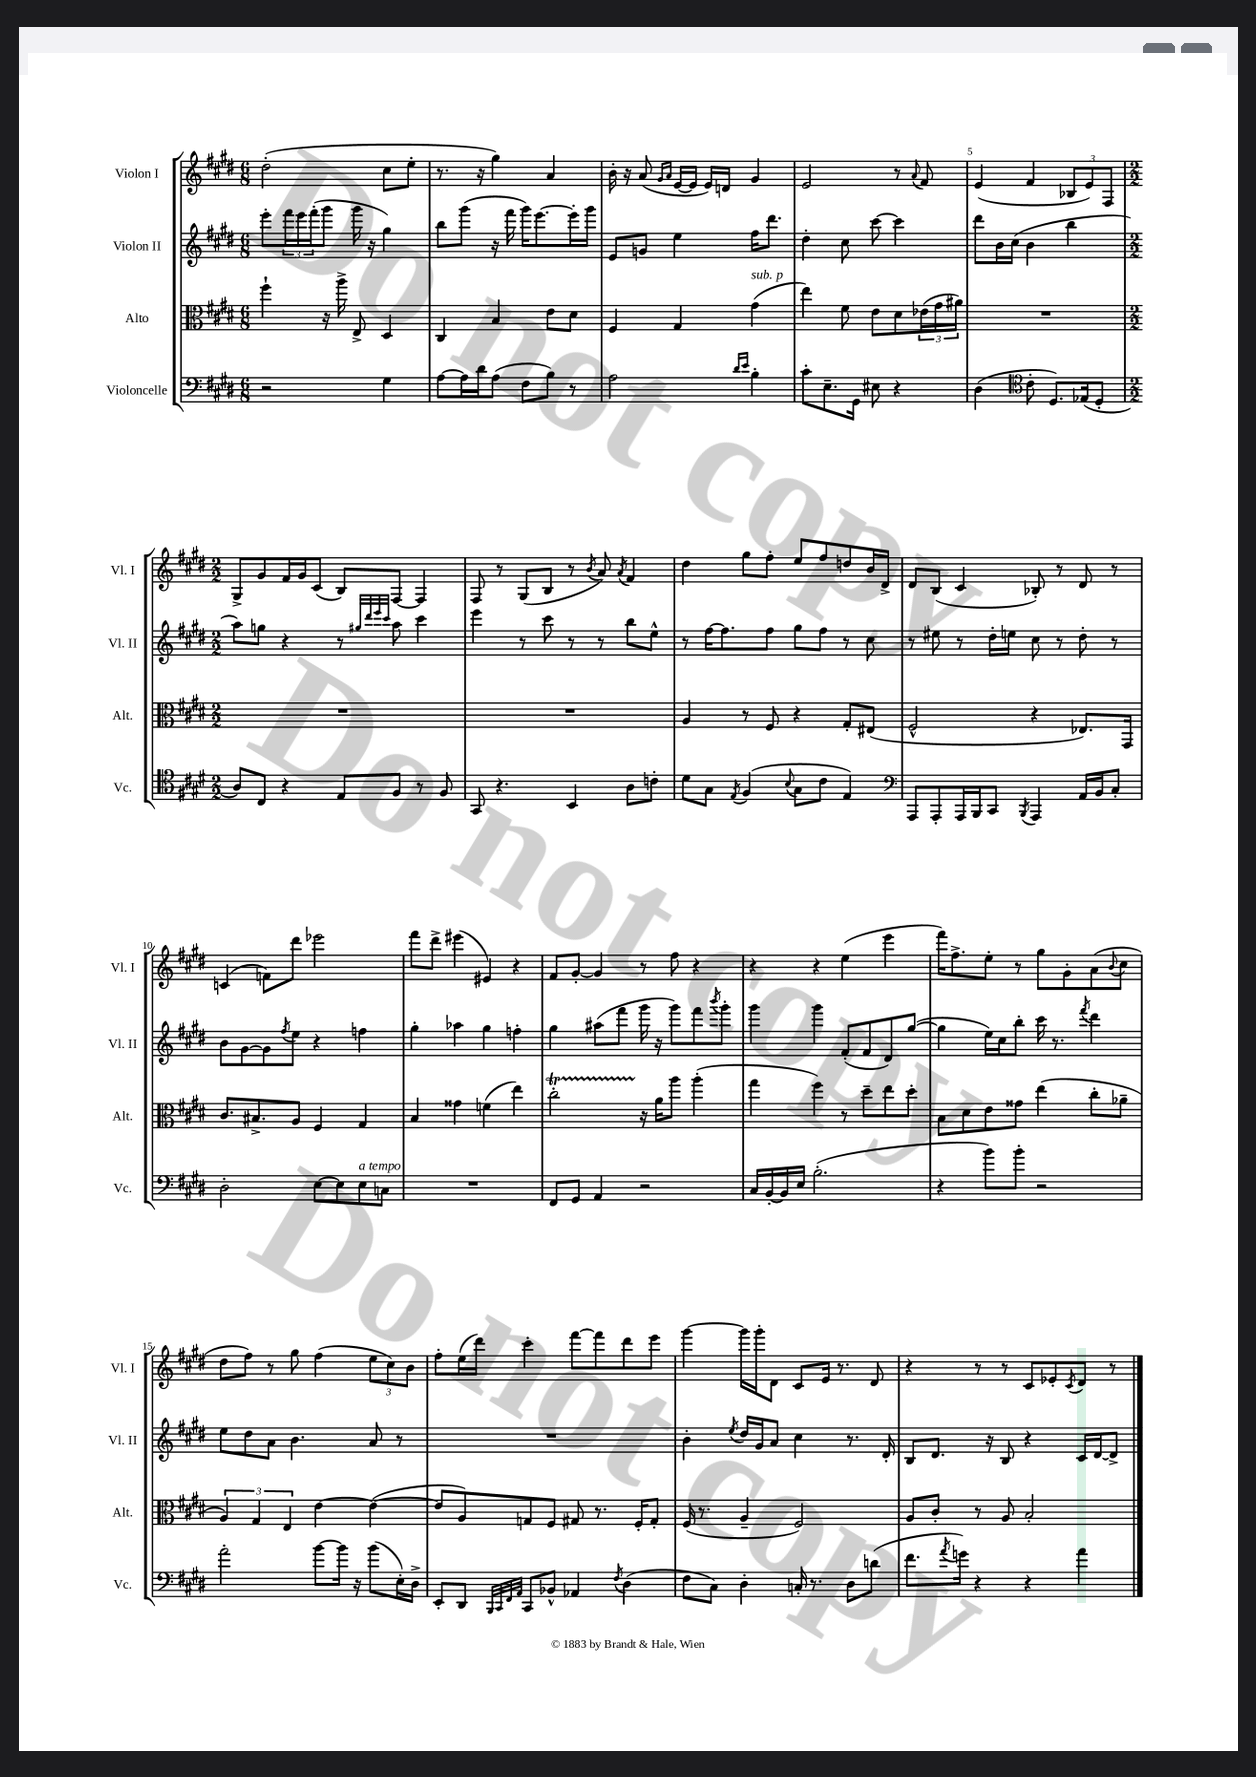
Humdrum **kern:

**kern	**kern	**kern	**kern
*staff4	*staff3	*staff2	*staff1
*clefF4	*clefC3	*clefG2	*clefG2
*k[f#c#g#d#]	*k[f#c#g#d#]	*k[f#c#g#d#]	*k[f#c#g#d#]
*M6/8	*M6/8	*M6/8	*M6/8
2r	4ff#`\	8eee'\L	(2dd#'\
.	.	24fff#\L	.
.	.	24eee\	.
.	.	(24fff#'\J	.
.	16r	8ggg#\J	.
.	16aa^\	.	.
.	8E^/	16ggg#\	.
.	.	16r	.
4G#\	4D#/	4gg#\)	8cc#\L
.	.	.	8ee'\J
=	=	=	=
[8A\L	4C#/	8bb\L	8.r
16A\]L	.	(8ggg#\J	.
16d#\J	.	.	16r
(8A\J	4B/	16r	4gg#\)
.	.	16fff#\	.
8F#\L	.	16ggg#\LK)	.
.	.	[8.eee\	.
8B\J)	8e\L	.	4a/
8r	8d#\J	16eee'\]L	.
.	.	16ggg#\JJ	.
=	=	=	=
2A\	4F#/	8e/L	16b'\
.	.	.	16r
.	.	8g/J	(8a/
.	.	.	16qqg#/LL
.	.	.	16qqa/JJ
.	4G#/	4ee\	[16e/LL
.	.	.	16e/]JJ
.	.	.	16e/LL)
.	.	.	16d/JJ
16qqd#/LL	.	.	.
16qqe/JJ	.	.	.
4B'\	(4g#\	16ff#\LK	4g#/
.	.	8.ddd#\J	.
=	=	=	=
8c#'\L	4ee\)	4dd#'\	2e/
8.E~\	.	.	.
.	8f#\	8cc#\	.
16GG#\Jk	.	.	.
8E#\	8e\L	[8ccc#\	.
4r	8d#\	4ccc#\]	8r
.	.	.	8qqa/
.	(24e-\L	.	8f#/
.	24g#\	.	.
.	24a#\JJ)	.	.
=	=	=	=
(4D#\	2.r	8ddd#\L	(4e/
.	.	16b\L	.
.	.	(16cc#\JJ	.
*clefC4	*	*	*
8c#'\	.	4b\	4f#/
8.D#/L)	.	.	.
.	.	4bb\	12B-/L
(16E-/k	.	.	.
.	.	.	12e/)
8D#'/J	.	.	.
.	.	.	12F#/J
=	=	=	=
*M2/2	*M2/2	*M2/2	*M2/2
8A/L)	1r	8aa\L)	8G#^/L
8C#/J	.	8gg\J	8g#/
4r	.	4r	16f#/L
.	.	.	16g#/J
.	.	.	(8c#/J
8E/L	.	8r	8B/L)
.	.	32qqgg#/LLL	.
.	.	32qqddd#/	.
.	.	32qqeee/	.
.	.	32qqccc#/JJJ	.
8F#/J	.	8aa\	[8F#/J
8r	.	4ccc#\	4F#/]
8F#/	.	.	.
=	=	=	=
8GG#/	1r	4eee\	8F#/
4.r	.	.	8r
.	.	8r	(8G#/L
.	.	8ccc#\	8B/J
4BB/	.	8r	8r
.	.	.	8qb/
.	.	8r	8a/)
.	.	.	8qa/
8A\L	.	8bb\L	4f#/
8c'\J	.	8ee^^\J	.
=	=	=	=
8d#\L	4A/	8r	4dd#\
8G#\J	.	[16ff#\LK	.
.	.	8.ff#\]	.
8qE/	.	.	.
(4F#/	8r	.	8gg#\L
.	8F#/	8ff#\J	8ff#'\J
8qqB/	.	.	.
8G#\L	4r	8gg#\L	8ee/L
8c#\J	.	8ff#\J	8ff#/
4E/)	8G#'/L	8r	8dd/
.	(8E#/J	8cc#\	16b/L
.	.	.	16d#^/JJ
=	=	=	=
*clefF4	*	*	*
8AAA/L	2F#^^/	8r	8d#/L
8AAA'/	.	8ee#\	(8B/J
16AAA/L	.	8r	4c#/
16BBB/J	.	.	.
8CC#/J	.	16dd#'\LL	.
.	.	16ee\JJ	.
8qBBB/	.	.	.
4AAA/	4r	8cc#\	8B-'/)
.	.	8r	8r
16AA/LL	8.E-/L)	8dd#'\	8d#/
16BB/J	.	.	.
8C#'/J	.	8r	8r
.	16GG#/Jk	.	.
=	=	=	=
2D#'\	8.c#/L	8b\L	(4c/
.	.	[8g#\	.
.	8.B#^/	.	.
.	.	8g#\]	8f\L)
.	.	8qff#/	.
.	8A/J	8ee\J	8ddd#\J
[8E\L	4F#/	4r	2eee-\
8E\]	.	.	.
8E\	4G#/	4ff\	.
8C\J	.	.	.
=	=	=	=
1r	4B/	4gg#'\	8fff#\L
.	.	.	8ddd#^\J
.	4g##\	4aa-\	(4eee#\
.	(4f\	4gg#\	4e#/)
.	4ee\)	4ff'\	4r
=	=	=	=
8FF#/L	2cc#'\	4gg#\	8f#/L
8GG#/J	.	.	[8g#'/J
4AA/	.	(8aa#\L	4g#/]
.	.	8fff#\J	.
2r	16r	16ggg#\	8r
.	16a\LK	16r	.
.	8aa\J	8ggg#\L)	8ff#\
.	(4aa'\	8fff#\	4r
.	.	8qbbb/	.
.	.	8ggg#'\J	.
=	=	=	=
16C#/LL	4gg#\	4ggg#\	4r
[16BB'/	.	.	.
16BB/]	.	.	.
16E/JJ	.	.	.
(2.B'\	4ff#\)	4ggg#\	4r
.	8r	(8f#'/L	(4ee\
.	8dd#~\L	8f#/	.
.	8ee\	8d#/)	4eee\
.	8dd#'\J	([8gg#/J	.
=	=	=	=
4r	8B\L	4gg#\]	16fff#\LK)
.	.	.	8.ff#^\
.	8d#\	.	.
8b\L)	8e\	16ee\LL)	8ee'\J
.	.	16cc#\J	.
8b'\J	8g##\J	8bb'\J	8r
2r	(4ee\	16ccc#\	8gg#\L
.	.	8.r	.
.	.	.	8g#'\
.	.	8qfff#/	.
.	8cc#'\L	4ddd#\	(8a\
.	.	.	8qqb/
.	8a-~\J	.	8cc#\J
=	=	=	=
2a'\	6A/)	8ee\L	8dd#\L
.	.	8dd#\	8ff#\J)
.	6G#/	.	.
.	.	8a\J	8r
.	6E/	.	.
.	.	4.b\	8gg#\
[8b\L	[4e\	.	(4ff#\
16b\]Jk	.	.	.
16r	.	.	.
(8b\L	(4e\_	8a/	12ee\L
.	.	.	12cc#\)
16E'\L)	.	8r	.
.	.	.	12b\J
16D#^\JJ	.	.	.
=	=	=	=
8EE'/L	8e/]L	1r	8ff#'\L
8DD#/J	8A/)	.	(16ee\L
.	.	.	16ddd#\JJ)
32qqBBB/LLL	.	.	.
32qqCC#/	.	.	.
32qqFF#/	.	.	.
32qqAA/JJJ	.	.	.
8CC#/L	8G/	.	4ccc#'\
8BB-^^/J	8F#/J	.	.
4AA-/	8G#/	.	[8fff#\L
.	8.r	.	8fff#\]
8qF#/	.	.	.
(4D#\	.	.	8ddd#\
.	16F#'/LK	.	.
.	8G#'/J	.	8eee\J
=	=	=	=
8F#\L	(16F#/	4b'\	[4ggg#\
.	8.r	.	.
8C#\J)	.	.	.
.	.	8qee/	.
4D#'\	4A~/	16dd#/LL	16ggg#\]LL
.	.	16g#/J	16ggg#'\J
.	.	8a/J	8d#\J
16C'/	2F#/)	4cc#\	8c#/L
8.r	.	.	.
.	.	.	16e/Jk
.	.	.	8.r
8D#\L	.	8.r	.
(8d\J	.	.	8d#/
.	.	16d#'/	.
=	=	=	=
8.f#\L	8A/L	8B/L	4r
.	8c#'/J	8.d#/J	.
8qa/	.	.	.
16g\Jk)	.	.	.
4r	8r	.	8r
.	.	16r	.
.	8A/	8B/	8r
4r	2B'/	4r	8c#/L
.	.	.	8e-'/
.	.	.	8qc#/
4a\	.	16c#/LL	8d#/J
.	.	[16d#/J	.
.	.	8d#^/]J	8r
==	==	==	==
*-	*-	*-	*-
